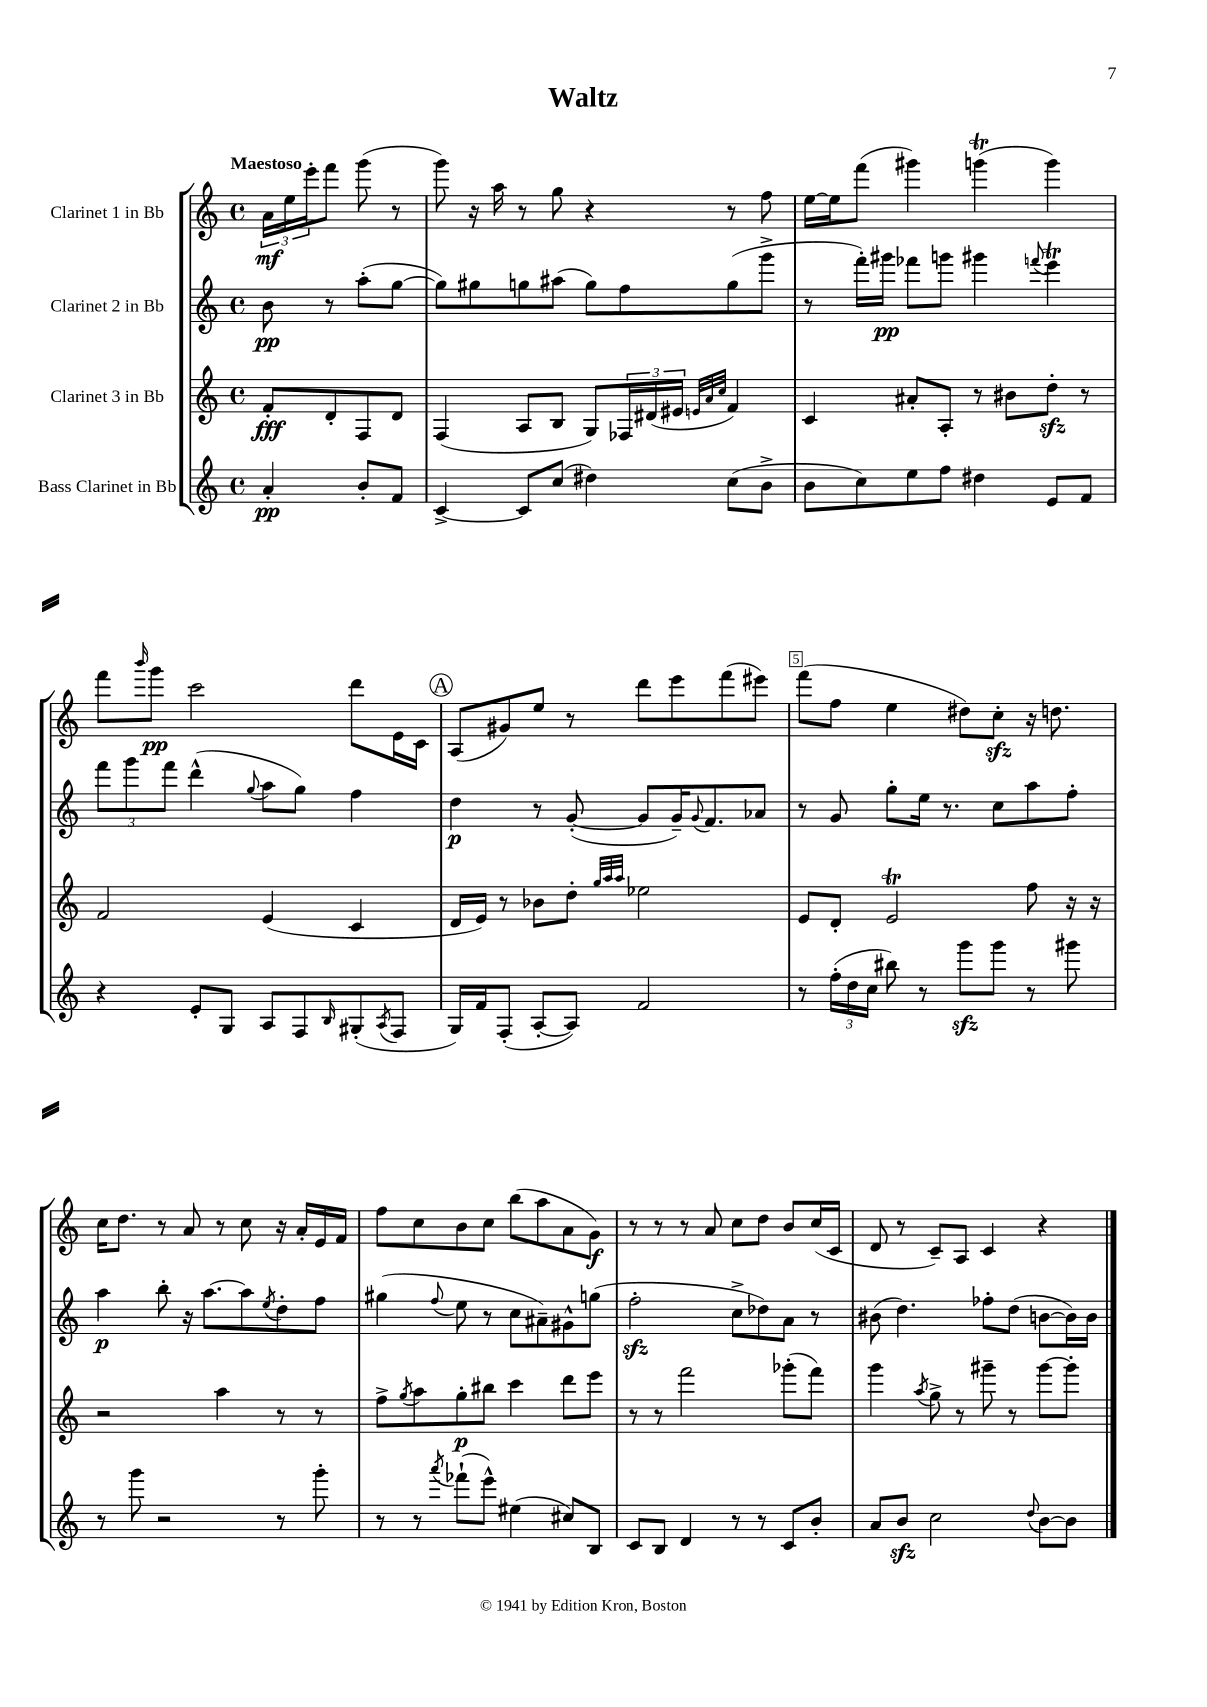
\header { title = "Waltz" }
<<
\new StaffGroup <<
\new Staff = "s0" \with { instrumentName = "Clarinet 1 in Bb" } {
    \clef treble \key c \major \defaultTimeSignature \time 4/4 \partial 2 \tempo "Maestoso"
    \tuplet 3/2 { a'16\mf e''16 e'''16-. } f'''8 g'''8( r8 |
    g'''8) r16 a''16 r8 g''8 r4 r8 f''8 |
    e''16~ e''16 f'''8( gis'''4) g'''4\trill( g'''4) |
    f'''8 \grace { b'''16 } g'''8\pp c'''2 d'''8 e'16 c'16 |
    \mark \markup { \circle "A" } a8( gis'8) e''8 r8 d'''8 e'''8 f'''8( eis'''8) |
    f'''8( f''8 e''4 dis''8) c''8-.\sfz r16 d''8. |
    c''16 d''8. r8 a'8 r8 c''8 r16 a'16-. e'16 f'16 |
    f''8 c''8 b'8 c''8 b''8( a''8 a'8 g'8\f) |
    r8 r8 r8 a'8 c''8 d''8 b'8 c''16( c'16 |
    d'8 r8 c'8--) a8 c'4 r4 \bar "|." |
}
\new Staff = "s1" \with { instrumentName = "Clarinet 2 in Bb" } {
    \clef treble \key c \major \defaultTimeSignature \time 4/4 \partial 2
    b'8\pp r8 a''8-.( g''8~ |
    g''8) gis''8 g''8 ais''8( g''8) f''8 g''8( g'''8-> |
    r8 f'''16-.) gis'''16\pp fes'''8 g'''8 gis'''4 \appoggiatura { f'''8 } e'''4\trill |
    \tuplet 3/2 { f'''8 g'''8 f'''8 } d'''4-^( \appoggiatura { g''8 } a''8 g''8) f''4 |
    \mark \markup { \circle "A" } d''4\p r8 g'8~-.( g'8 g'16--) \appoggiatura { g'8 } f'8. aes'8 |
    r8 g'8 g''8-. e''16 r8. c''8 a''8 f''8-. |
    a''4\p b''8-. r16 a''8.~ a''8 \acciaccatura { e''8 } d''8-. f''8 |
    gis''4( \appoggiatura { f''8 } e''8 r8 c''8 ais'8--) gis'8-^ g''8( |
    f''2-.\sfz c''8-> des''8) a'8 r8 |
    bis'8( d''4.) fes''8-. d''8( b'8~ b'16) b'16 \bar "|." |
}
\new Staff = "s2" \with { instrumentName = "Clarinet 3 in Bb" } {
    \clef treble \key c \major \defaultTimeSignature \time 4/4 \partial 2
    f'8-.\fff d'8-. f8 d'8 |
    f4( a8 b8 g8) \tuplet 3/2 { fes16 dis'16( eis'16 } \grace { e'32 a'32 c''32 } f'4) |
    c'4 ais'8-. a8-. r8 bis'8 d''8-.\sfz r8 |
    f'2 e'4( c'4 |
    \mark \markup { \circle "A" } d'16 e'16) r8 bes'8 d''8-. \grace { g''32 a''32 a''32 } ees''2 |
    e'8 d'8-. e'2\trill f''8 r16 r16 |
    r2 a''4 r8 r8 |
    f''8-> \acciaccatura { g''8 } a''8 g''8-.\p bis''8 c'''4 d'''8 e'''8 |
    r8 r8 f'''2 ges'''8-.( f'''8) |
    g'''4 \acciaccatura { a''8 } g''8-> r8 gis'''8-- r8 gis'''8~ gis'''8-. \bar "|." |
}
\new Staff = "s3" \with { instrumentName = "Bass Clarinet in Bb" } {
    \clef treble \key c \major \defaultTimeSignature \time 4/4 \partial 2
    a'4-.\pp b'8-. f'8 |
    c'4~-> c'8 c''8( dis''4) c''8( b'8-> |
    b'8 c''8) e''8 f''8 dis''4 e'8 f'8 |
    r4 e'8-. g8 a8 f8 \grace { b16 } gis8-.( \acciaccatura { a8 } f8 |
    \mark \markup { \circle "A" } g16) f'16 f8-.( a8~-. a8) f'2 |
    r8 \tuplet 3/2 { f''16-.( d''16 c''16 } bis''8) r8 g'''8\sfz g'''8 r8 gis'''8 |
    r8 g'''8 r2 r8 g'''8-. |
    r8 r8 \acciaccatura { a'''8 } fes'''8-!( e'''8-^) eis''4( cis''8) b8 |
    c'8 b8 d'4 r8 r8 c'8 b'8-. |
    a'8 b'8\sfz c''2 \appoggiatura { d''8 } b'8~ b'8 \bar "|." |
}
>>
>>
\layout { \context { \Score \override BarNumber.break-visibility = ##(#f #t #t) barNumberVisibility = #(every-nth-bar-number-visible 5) \override BarNumber.stencil = #(make-stencil-boxer 0.1 0.3 ly:text-interface::print) } }
